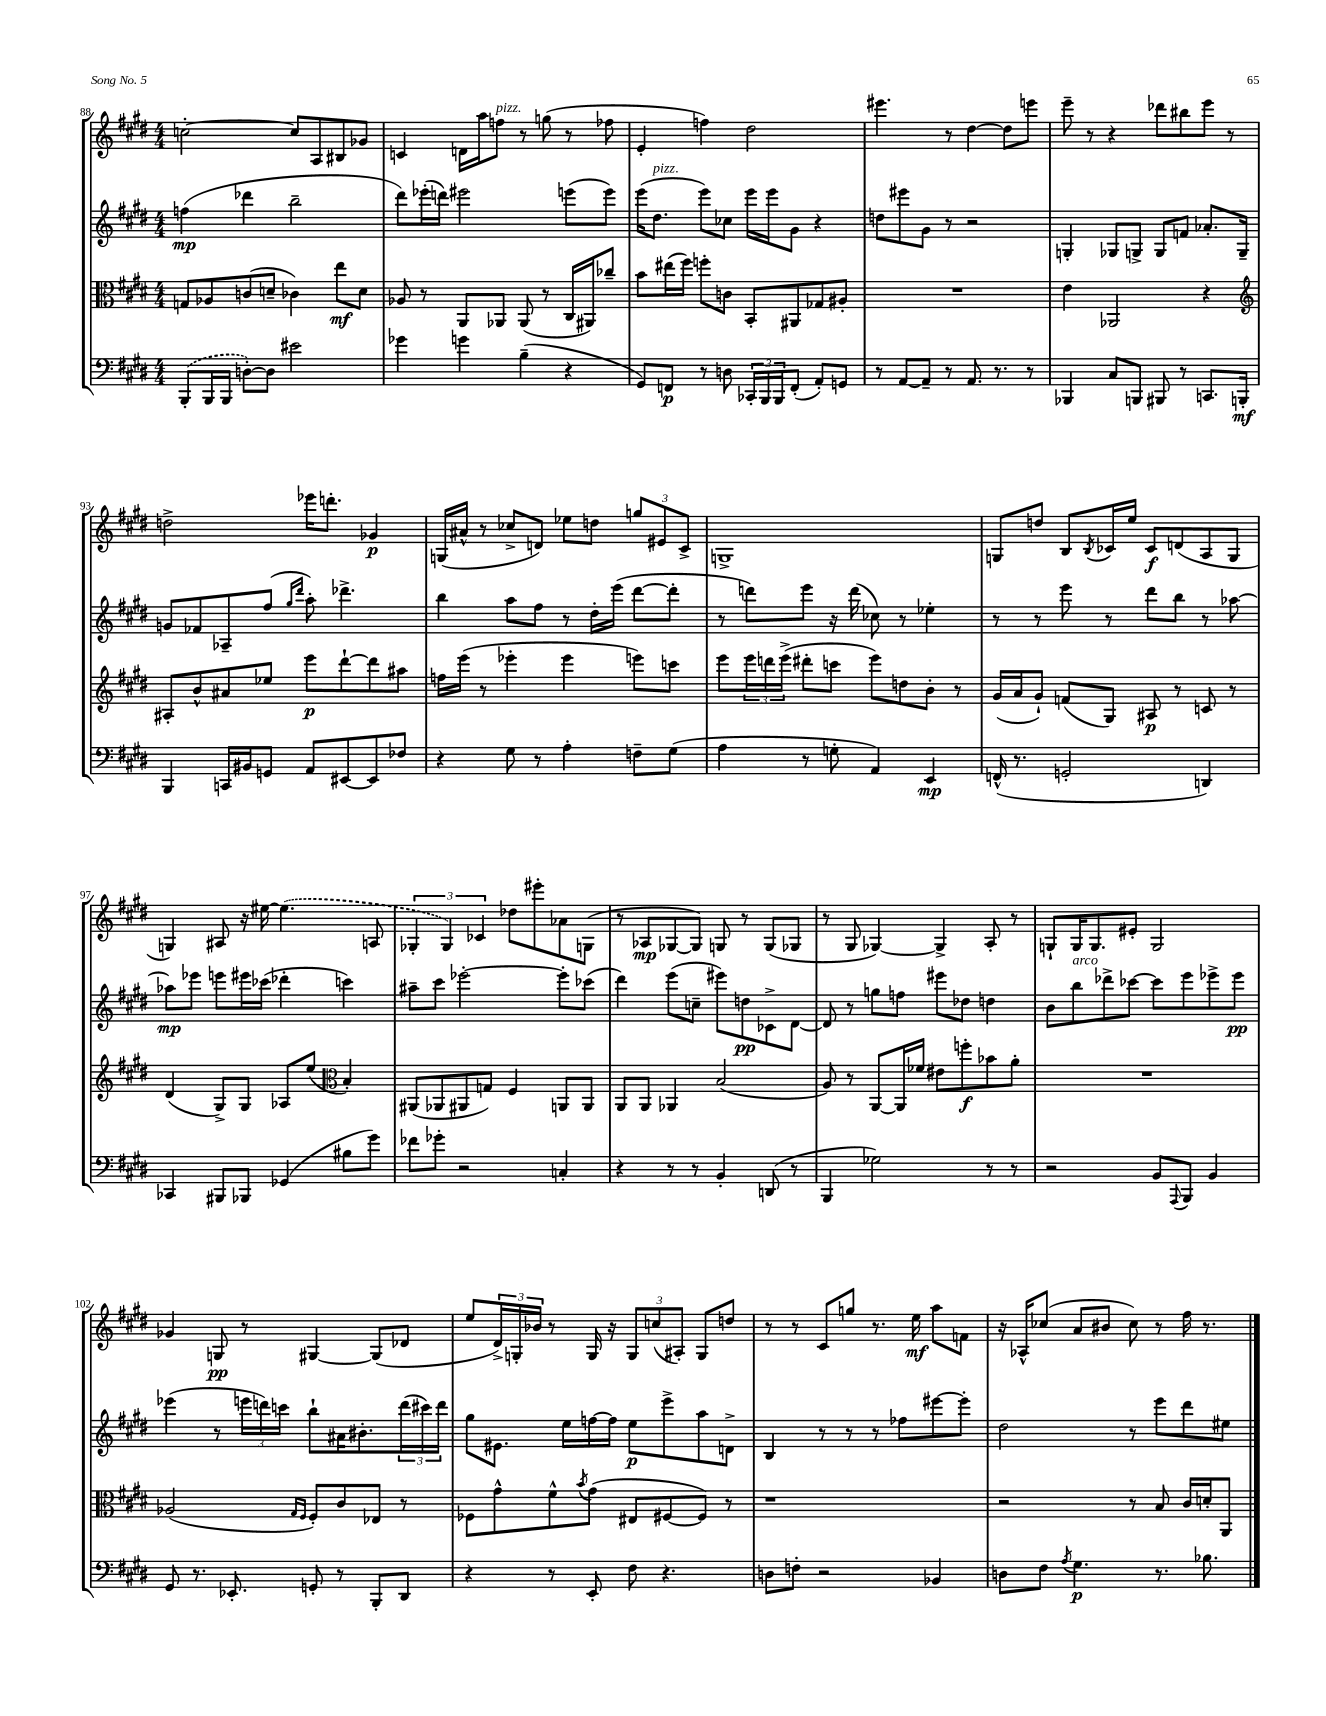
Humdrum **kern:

**kern	**kern	**kern	**kern
*staff4	*staff3	*staff2	*staff1
*clefF4	*clefC3	*clefG2	*clefG2
*k[f#c#g#d#]	*k[f#c#g#d#]	*k[f#c#g#d#]	*k[f#c#g#d#]
*M4/4	*M4/4	*M4/4	*M4/4
(8BBB'	8G	(4ff	[2cc'
16BBB	8A-	.	.
16BBB	.	.	.
[8D')	(8c	4ddd-	.
8D]	8d~	.	.
2e#	4c-)	2bb~	8cc]
.	.	.	8A
.	8ee	.	8B#
.	8d	.	8g-
=	=	=	=
4g-	8A-	8ddd#)	4c
.	8r	(16eee-'	.
.	.	16ddd)	.
4g	8AA	2eee#	16d
.	.	.	16aa
.	8AA-	.	8ff
(4B~	(8AA-	.	8r
.	8r	.	(8gg
4r	16C#	(8eee	8r
.	16AA#)	.	.
.	8cc-~	8eee)	8ff-
=	=	=	=
8GG#)	8b	(16eee	4e'
.	.	8.dd#	.
8FF	(16ee#	.	.
.	16ff#)	.	.
8r	8ff'	8eee)	4ff)
8D	8c	8cc-	.
24CC-'	8BB'	16eee	2dd#
24BBB	.	.	.
.	.	16eee	.
24BBB	.	.	.
(8FF'	8AA#	8g#	.
8AA')	8G-	4r	.
8GG	8A#'	.	.
=	=	=	=
8r	1r	8dd	4.eee#
[8AA	.	8eee#	.
8AA~]	.	8g#	.
8r	.	8r	8r
8.AA	.	2r	[4dd#
8.r	.	.	.
.	.	.	8dd#]
8r	.	.	8eee
=	=	=	=
4BBB-	4e	4G'	8eee~
.	.	.	8r
8C#	2AA-	8G-	4r
8BBB	.	8G^	.
8BBB#	.	8G	8ddd-
8r	.	8f	8bb#
8.CC	4r	8.a-'	8eee
.	.	.	8r
16BBB'	.	16G~	.
=	=	=	=
*	*clefG2	*	*
4BBB	8A#'	8g	2dd^
.	8b^^	8f-	.
16CC	8a#	8A-~	.
16BB#	.	.	.
8GG	8ee-	(8ff#	.
.	.	16qqgg#	.
.	.	16qqddd#	.
8AA	8eee	8aa')	16eee-
.	.	.	8.ddd'
[8EE#	[8ddd#`	4.ddd-^	.
8EE#]	8ddd#]	.	4g-
8F-	8aa#	.	.
=	=	=	=
4r	16ff	4bb	(16G
.	(16eee	.	16a#^^
.	8r	.	8r
8G#	4eee-'	8aa	8cc-^
8r	.	8ff#	8d)
4A'	4eee-	8r	8ee-
.	.	16dd#'	8dd
.	.	(16eee	.
8F~	8eee)	[8ddd#	12gg
.	.	.	12e#
(8G#	8ccc	8ddd#']	.
.	.	.	12c#^
=	=	=	=
4A	8eee	8r	1G^
.	24eee	8ddd)	.
.	24ddd	.	.
.	(24eee^	.	.
8r	8ddd#'	8eee	.
8G'	8ccc	16r	.
.	.	(16ddd	.
4AA)	8eee)	8cc-)	.
.	8dd	8r	.
4EE	8b'	4ee-'	.
.	8r	.	.
=	=	=	=
(16FF^^	(16g#	8r	8G
8.r	16a	.	.
.	8g#`)	8r	8dd
2GG'	(8f	8eee	8B
.	.	.	8qB
.	8G#)	8r	16c-
.	.	.	16ee
.	8A#	8ddd#	8c-
.	8r	8bb	(8d
4DD)	8c	8r	8A
.	8r	[8aa-	8G
=	=	=	=
4CC-	(4d#	8aa-]	4G)
.	.	8eee-	.
8BBB#	8G#^)	8eee	8A#
8BBB-	8G#	16eee#	16r
.	.	(16ccc-	[16ee#
(4GG-	8A-	4ddd-'	(4.ee#]
.	(8ee	.	.
*	*clefC3	*	*
8B#	4B')	4ccc)	.
8g#)	.	.	8A
=	=	=	=
8f-	(8AA#	8aa#~	6G-'
8g-'	8AA-	8ccc#	.
.	.	.	6G-)
2r	8AA#	[2eee-'	.
.	.	.	6c-
.	8G)	.	.
.	4F#	.	8dd-
.	.	.	8eee#'
4C'	8AA	8eee-']	8a-
.	8AA	(8ccc-	(8G
=	=	=	=
4r	8AA	4ddd#)	8r
.	8AA	.	8A-
8r	4AA-	(8eee	[8G-
8r	.	8cc~	8G-])
4BB'	(2B	8eee#)	8G
.	.	8dd	8r
(8DD	.	8c-^	(8G
8r	.	[8d#	8G-
=	=	=	=
4BBB	8A)	8d#]	8r
.	8r	8r	8G#
2G-)	[8AA	8gg	[4G-)
.	16AA]	8ff	.
.	16f-	.	.
.	8e#	8eee#	4G-^]
.	8ff'	8dd-	.
8r	8b-	4dd	8A'
8r	8a'	.	8r
=	=	=	=
2r	1r	8b	8G`
.	.	8bb	16G
.	.	.	8.G
.	.	8ddd-^	.
.	.	[8ccc-	8e#'
8BB	.	8ccc-]	2G
8qqAAA	.	.	.
8BBB	.	8eee	.
4BB	.	8eee-^	.
.	.	8eee-	.
=	=	=	=
8GG#	(2A-	(4eee-	4g-
8.r	.	.	.
.	.	8r	8G
8.EE-'	.	.	.
.	.	24eee	8r
.	.	24ddd)	.
.	.	24ccc	.
.	16qqG#	.	.
.	16qqF#	.	.
8GG'	8F#')	8bb`	[4G#
8r	8c#	16a#	.
.	.	8.b#'	.
8BBB'	8E-	.	(8G#]
8DD#	8r	(24ddd	8d-
.	.	24ccc#)	.
.	.	24ddd	.
=	=	=	=
4r	8F-	8gg#	8ee
.	8g#^^	8.e#	24d#^)
.	.	.	24G'
.	.	.	24b-
8r	8f#^^	.	8r
.	.	16ee	.
.	8qb	.	.
8EE'	(8g#	[16ff	16G
.	.	16ff]	16r
8F#	8E#	8ee	12G
.	.	.	(12cc
4.r	[8F#	8eee^	.
.	.	.	12A#')
.	8F#])	8aa	8G
.	8r	8d^	8dd
=	=	=	=
8D	1r	4B	8r
8F'	.	.	8r
2r	.	8r	8c#
.	.	8r	8gg
.	.	8r	8.r
.	.	8ff-	.
.	.	.	16ee
4BB-	.	[8eee#	8aa
.	.	8eee#']	8f
=	=	=	=
8D	2r	2dd#	16r
.	.	.	16A-^^
8F#	.	.	(8cc-
8qA	.	.	.
4.G#	.	.	8a
.	.	.	8b#
.	8r	8r	8cc-)
8.r	8B	8eee	8r
.	16c#	8ddd#	16ff#
8.B-	16d'	.	8.r
.	8AA	8ee#	.
==	==	==	==
*-	*-	*-	*-
